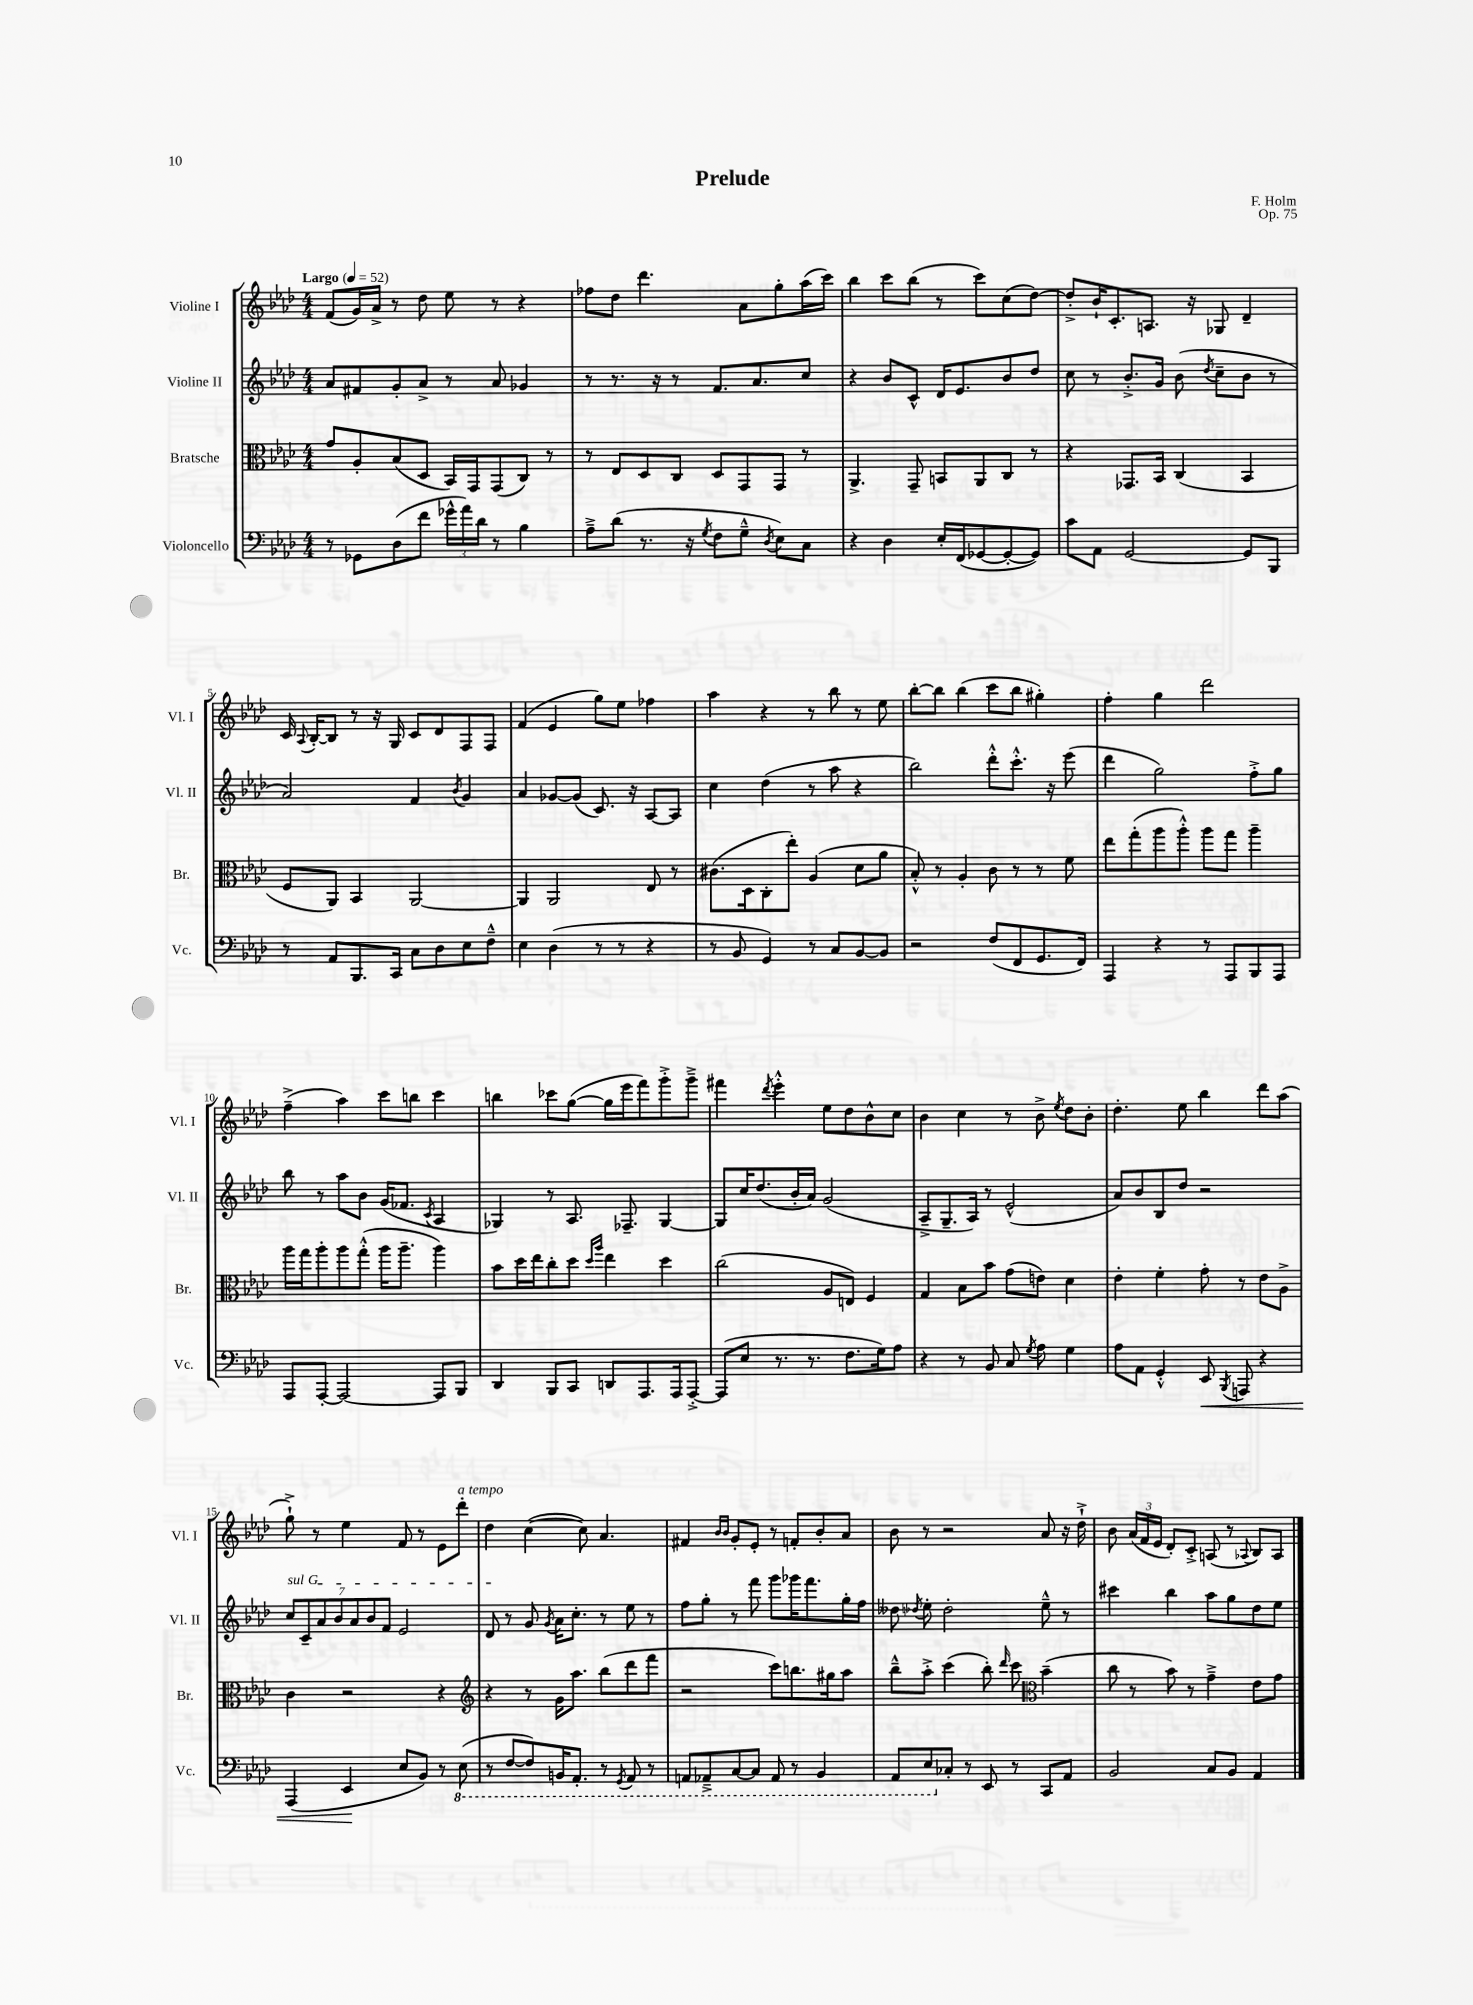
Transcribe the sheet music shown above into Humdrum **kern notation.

**kern	**kern	**kern	**kern
*staff4	*staff3	*staff2	*staff1
*clefF4	*clefC3	*clefG2	*clefG2
*k[b-e-a-d-]	*k[b-e-a-d-]	*k[b-e-a-d-]	*k[b-e-a-d-]
*M4/4	*M4/4	*M4/4	*M4/4
*MM52	*MM52	*MM52	*MM52
8r	8g	8a-	(8f
8GG-	8A-'	8f#	16g)
.	.	.	16a-^
(8D-	(8B-	8g'	8r
8f	8D-	8a-^	8dd-
24g-^^	16BB-)	8r	8ee-
24a-)	.	.	.
.	16GG	.	.
24d-	.	.	.
8r	(8GG	8a-	8r
4B-	8C)	4g-	4r
.	8r	.	.
=	=	=	=
8A-~^	8r	8r	8ff-
(8d-	8E-	8.r	8dd-
8.r	8D-	.	4.ddd-
.	.	16r	.
.	8C	8r	.
16r	.	.	.
8qG	.	.	.
8F	8D-	8.f	.
8G~^^	8GG	.	8a-
.	.	8.a-	.
8qD-	.	.	.
8E-)	8GG	.	8gg'
8C	8r	8cc	(16aa-
.	.	.	16ccc)
=	=	=	=
4r	4.AA-^	4r	4bb-
4D-	.	8b-	8ccc
.	8GG~	8c^^	(8bb-
16E-'	8BB	16d-	8r
(16FF	.	8.e-	.
[8GG-	8AA-	.	8ccc)
8GG-'_	8C	8b-	(8cc
8GG-])	8r	8dd-	[8dd-)
=	=	=	=
8c	4r	8cc	8dd-'^]
8AA-	.	8r	16b-`
.	.	.	8.c'
[2GG	8.GG-	8.b-'^	.
.	.	.	8.A
.	16BB-	16g	.
.	(4C	(8b-	.
.	.	.	16r
.	.	8qdd-	.
.	.	8cc~	8G-
8GG]	4BB-	8b-	4d-~
8BBB-	.	8r	.
=	=	=	=
8r	8F	2a-)	16c
.	.	.	8qqA-
.	.	.	[16B-'
8AA-	8AA-)	.	8B-]
8.BBB-	4BB-	.	8r
.	.	.	16r
16CC	.	.	16G
8C	[2AA-	4f	8c
8D-	.	.	8d-
.	.	8qb-	.
8E-	.	4g	8F
8F~^^	.	.	8F
=	=	=	=
4E-	4AA-]	4a-	(4f
(4D-	2AA-	[8g-	4e-
.	.	(8g-]	.
8r	.	8.c)	8gg)
8r	.	.	8ee-
.	.	16r	.
4r	8E-	[8A-	4ff-
.	8r	8A-]	.
=	=	=	=
8r	(8.c#	4cc	4aa-
8BB-	.	.	.
.	16D-	.	.
4GG)	8C'	(4dd-	4r
.	8ee-')	.	.
8r	(4A-	8r	8r
8C	.	8aa-	8bb-
[8BB-	8d-	4r	8r
8BB-]	8a-	.	8ee-
=	=	=	=
2r	8B-'^^)	2bb-)	[8bb-'
.	8r	.	8bb-]
.	4A-'	.	(4bb-
(8F	8c	8ddd-'^^	8ccc
8FF	8r	8.ccc'^^	8bb-
8.GG	8r	.	4gg#')
.	.	16r	.
.	8f	(8eee-	.
16FF)	.	.	.
=	=	=	=
4AAA-	8ee-	4ddd-	4ff'
.	(8gg'	.	.
4r	8aa-	2gg)	4gg
.	8aa-'^^)	.	.
8r	8aa-	.	2ddd-
8AAA-	8gg	.	.
8BBB-	4aa-~	8ff'^	.
8AAA-	.	8gg	.
=	=	=	=
8AAA-	16aa-	8bb-	(4ff~^
.	16gg	.	.
[8AAA-'	8aa-'	8r	.
2AAA-_	8aa-	8aa-	4aa-)
.	(8gg'^^	8b-	.
.	16aa-	(16g	8ccc
.	8.aa-~	8.f-	.
.	.	.	8bb
.	.	8qc	.
8AAA-]	4aa-)	4A-	4ccc
8BBB-	.	.	.
=	=	=	=
4DD-	8b-	4G-)	4bb
.	16dd-	.	.
.	16ee-	.	.
8BBB-	8cc'	8r	8ccc-
8CC	8dd-	8.A-	([8gg
.	16qqdd-	.	.
.	16qqaa-	.	.
8DD	4ee-	.	16gg]
.	.	8.F-~	16eee-
8.AAA-	.	.	8fff)
.	4dd-	[4G-	8ggg'^
16AAA-	.	.	.
[8AAA-'^	.	.	8ggg~^
=	=	=	=
(8AAA-]	(2cc	8G-]	4fff#
8E-	.	16cc	.
.	.	(8.dd-	.
.	.	.	8qddd-
8.r	.	.	4eee-'^^
.	.	16b-'	.
8.r	.	16a-)	.
.	8A-	(2g	8ee-
8.F	8E)	.	8dd-
.	4F	.	8b-^^
16G)	.	.	.
8A-	.	.	8cc
=	=	=	=
4r	4G	8A-~^	4b-
.	.	8.G~	.
8r	8B-	.	4cc
.	.	16A-)	.
8BB-	8b-	8r	.
8C	(8g	(2e-^^	8r
8qG	.	.	.
8A-	8e)	.	8b-^
.	.	.	8qee-
4G	4d-	.	8dd-
.	.	.	8b-'
=	=	=	=
8A-	4e-'	8a-)	4.dd-'
8AA-	.	8b-	.
4GG'^^	4f'	8B-	.
.	.	8dd-	8ee-
8EE-	8g'	2r	4bb-
8qBBB-	.	.	.
8AAA	8r	.	.
4r	8e-	.	8ddd-
.	8A-^	.	(8aa-
=	=	=	=
(4AAA-	4c	14cc	8gg`^)
.	.	14c~	.
.	.	.	8r
.	.	14a-	.
.	.	14b-	.
4EE-	2r	.	4ee-
.	.	14a-	.
.	.	14b-	.
.	.	14f	.
8E-	.	2e-	8f
8BB-)	.	.	8r
8r	4r	.	8e-
(8EE-	.	.	8ddd-'
=	=	=	=
*	*clefG2	*	*
8r	4r	8d-	4dd-
[8FF	.	8r	.
8FF])	8r	8g	([4cc
.	.	8qg	.
16BBB	16g	16a-	.
8.AAA-'	8.aa-	8.cc'	.
.	.	.	8cc])
8r	(8bb-	8r	4.a-
8qGGG	.	.	.
8AAA-	8ddd-	8ee-	.
8r	8fff	8r	.
=	=	=	=
8AAA	2r	8ff	4f#
8AAA-~^	.	8gg'	.
.	.	.	16qqb-
.	.	.	16qqb-
[8CC	.	8r	8g'
8CC]	.	8fff	8e-'
8AAA-	8ccc)	8ggg	8r
8r	8.bb	16ggg-	8f'
.	.	8.fff	.
4BBB-	.	.	8b-'
.	16gg#	.	.
.	8aa-	16gg'	8a-
.	.	16ff	.
=	=	=	=
8AAA-	8bb-~^^	8dd--	8b-
.	.	8qdd-	.
8EE-	8aa-'^	8ee-'	8r
8C-'	(4ccc	2dd-'	2r
8r	.	.	.
8EE-	8bb-')	.	.
.	16qqddd-	.	.
8r	8ccc	.	.
*	*clefC3	*	*
8CC	(4b-~	8ee-~^^	8a-
8AA-	.	8r	16r
.	.	.	16dd-`^
=	=	=	=
2BB-	8cc	4ccc#	8b-
.	8r	.	(24a-
.	.	.	24f
.	.	.	24e-
.	8b-)	4bb-	8d-')
.	8r	.	8c'^
8C	4g~^	8aa-	(8A
8BB-	.	8gg	8r
.	.	.	8qqA-
4AA-	8e-	8dd-	8B-)
.	8g	8ee-	8A-
==	==	==	==
*-	*-	*-	*-
